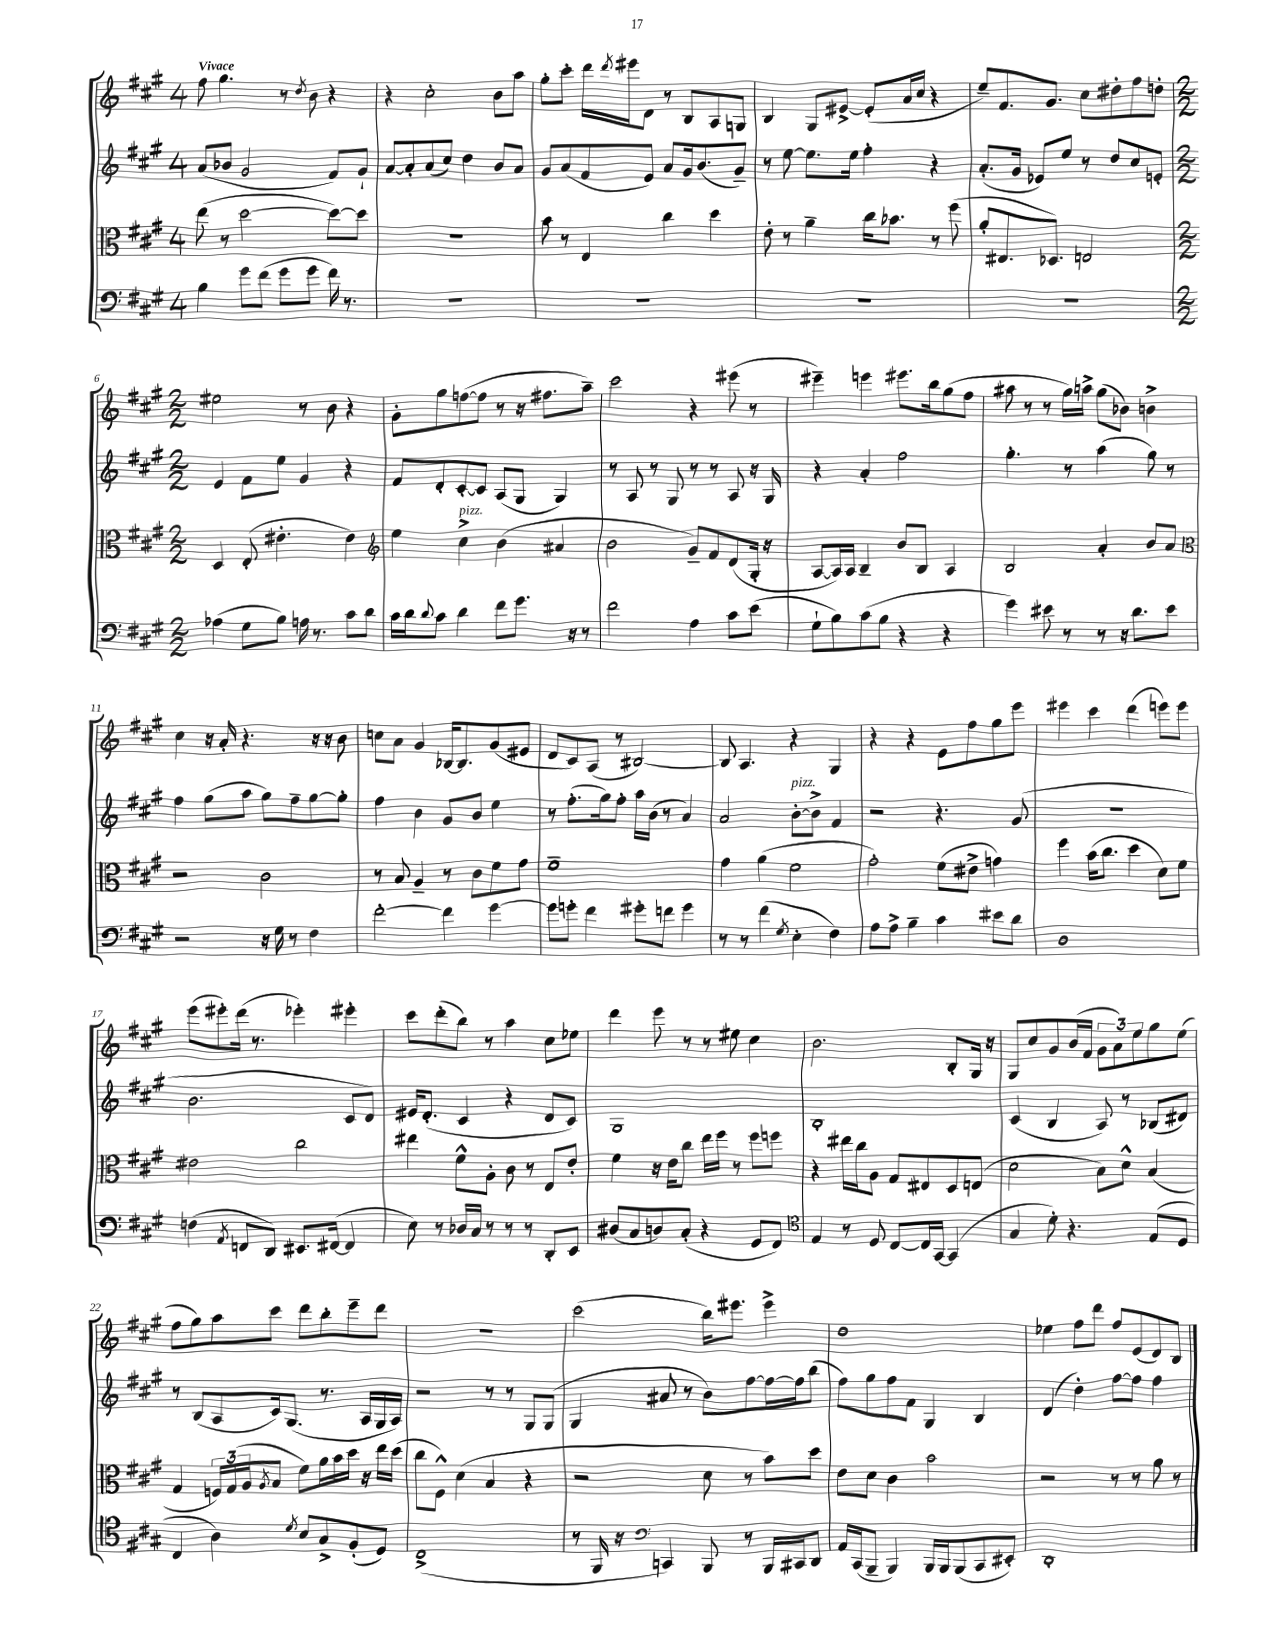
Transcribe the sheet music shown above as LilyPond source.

<<
\new StaffGroup <<
\new Staff = "s0" {
    \clef treble \key a \major \once \override Staff.TimeSignature.style = #'single-digit \time 4/4 \tempo "Vivace"
    fis''8 gis''4. r8 \acciaccatura { d''8 } b'8 r4 |
    r4 cis''2-. b'8 a''8 |
    gis''8-. cis'''8-. d'''16 \acciaccatura { d'''8 } eis'''16 d'8 r8 b8 a8 g8 |
    b4 gis8 eis'8~-> eis'8-.( a'16 cis''16 r4 |
    e''8--) fis'8. gis'8. cis''8 dis''8-. fis''8 d''8-. |
    \numericTimeSignature \time 2/2 eis''2 r8 b'8 r4 |
    gis'8-. gis''8 f''8~( f''8 r8 r16 fis''8. a''8--) |
    cis'''2 r4 eis'''8( r8 |
    eis'''4--) e'''4 eis'''8. b''16 gis''8( fis''8 |
    ais''8 r8 r8 gis''16) a''16-> gis''8( bes'8) b'4-> |
    cis''4 r16 a'16-. r4. r16 r16 b'8 |
    c''8 a'8 gis'4 bes16~ bes8. gis'8( eis'8 |
    d'8 cis'8) a8( r8 bis2~) |
    bis8 a4. r4 gis4 |
    r4 r4 e'8 fis''8 gis''8 e'''8 |
    eis'''4 cis'''4 d'''4( e'''8) e'''8 |
    e'''8( eis'''8-.) d'''16( r8. ees'''4-.) eis'''4-. |
    cis'''8 d'''8-.( b''8) r8 a''4 cis''8 ees''8 |
    d'''4 e'''8 r8 r8 eis''8 cis''4 |
    b'2. b8-. gis16 r16 |
    gis8 cis''8 gis'8 b'16( fis'16 \tuplet 3/2 { gis'8 a'8) e''8 } gis''8 e''8( |
    fis''8 gis''8) a''8 cis'''8 d'''8 b''8-. e'''8-- d'''8 |
    R1 |
    cis'''2( b''16) eis'''8. eis'''4-> |
    d''1 |
    ees''4 fis''8 d'''8 fis''8 e'8( d'8) b8 \bar "|." |
}
\new Staff = "s1" {
    \clef treble \key a \major \once \override Staff.TimeSignature.style = #'single-digit \time 4/4
    a'8( bes'8 gis'2 fis'8) gis'8-! |
    a'8~ a'8-. a'8( cis''8) d''4 b'8 a'8 |
    gis'8 a'8( fis'8 e'8) a'8 gis'16 b'8.( gis'8--) |
    r8 e''8~ e''8. e''16 fis''4-. r4 |
    a'8.-.( gis'16 ees'8) e''8 r8 d''8 cis''8 e'8-. |
    \numericTimeSignature \time 2/2 e'4 fis'8 e''8 gis'4 r4 |
    fis'8 d'8-. cis'8~-. cis'8 a8( gis8 gis4) |
    r8 a8 r8 gis8 r8 r8 a8 r16 gis16 |
    r4 a'4-. fis''2 |
    gis''4.-. r8 a''4( gis''8) r8 |
    fis''4 gis''8( a''8 gis''8) fis''8-- gis''8~ gis''8-. |
    fis''4 b'4 gis'8 b'8 e''4 |
    r8 fis''8.-.( gis''16) fis''8-. a''16 b'16( r8 a'4) |
    a'2 b'8~-.^\markup { \italic "pizz." } b'8-> fis'4 |
    r2 r4. gis'8( |
    r1 |
    b'2. cis'8 d'8) |
    eis'16 d'8.-.( cis'4 r4 d'8 cis'8) |
    gis1 |
    b1-. |
    cis'4( b4 a8) r8 bes8( dis'8) |
    r8 b8( a8 cis'16) gis8.( r8. a16 gis16 a16) |
    r2 r8 r8 gis8 gis8( |
    gis4 ais'8 r8 b'8) fis''8~ fis''16~ fis''16 b''8( |
    fis''8) gis''8 fis''8 fis'8 gis4 b4 |
    d'4( d''4-.) fis''8~ fis''8 fis''4 \bar "|." |
}
\new Staff = "s2" {
    \clef alto \key a \major \once \override Staff.TimeSignature.style = #'single-digit \time 4/4
    e''8( r8 d''2~ d''8~) d''8 |
    R1 |
    b'8 r8 e4 cis''4 d''4 |
    e'8-. r8 a'4-- cis''16 bes'8. r8 fis''8( |
    a'8-. eis8. des8.) e2 |
    \numericTimeSignature \time 2/2 d4 e8-.( eis'4.-. eis'4) |
    \clef treble e''4 cis''4->^\markup { \italic "pizz." } b'4( ais'4 |
    b'2 gis'8--) fis'8 d'8( gis16-. r16 |
    a8~ a16) a16 b4-- b'8 b8 a4 |
    b2 a'4-. b'8 a'8 |
    \clef alto r2 cis'2 |
    r8 b8 a4-- r8 cis'8 fis'8 gis'8 |
    fis'1-- |
    gis'4 a'4( fis'2 |
    gis'2-.) fis'8( eis'8-> g'4) |
    fis''4 b'16( cis''8. d''4 d'8) fis'8 |
    eis'2 cis''2 |
    eis''4 fis'8-^ a8-. cis'8 r8 e8 e'8-. |
    fis'4 r16 e'16 cis''8 e''16 fis''16 r8 fis''8 f''8 |
    r4 eis''16 cis''16 a8 gis8 eis8 d8 e8( |
    d'2 b8) d'8-^ b4( |
    gis4 \tuplet 3/2 { f16) gis16( a16 } \acciaccatura { a8 } b8 fis'8) a'16 b'16 d''16 r16 e''16 d''16( |
    cis''8 fis8-^) d'4( b4 r4 |
    r2 d'8 r8 b'8) d''8 |
    e'8 d'8 cis'4 b'2 |
    r2 r8 r8 a'8 r8 \bar "|." |
}
\new Staff = "s3" {
    \clef bass \key a \major \once \override Staff.TimeSignature.style = #'single-digit \time 4/4
    b4 gis'8 fis'8( gis'8 gis'8 fis'16) r8. |
    R1 |
    R1 |
    R1 |
    R1 |
    \numericTimeSignature \time 2/2 aes4( gis8 b8) a16 r8. cis'8 d'8 |
    cis'16 d'16 \appoggiatura { d'8 } cis'8 d'4 fis'8 gis'8. r16 r8 |
    fis'2 a4 cis'8 e'8( |
    gis8-! b8) cis'8( b8 r4 r4 |
    gis'4) eis'8 r8 r8 r16 d'8. eis'8 |
    r2 r16 gis16 r8 fis4 |
    fis'2~-. fis'4 gis'4~ |
    gis'8 g'8-. fis'4 gis'8-. f'8 gis'4 |
    r8 r8 fis'4( \acciaccatura { gis8 } e4-. fis4) |
    a8 a8-> b4-- cis'4 eis'8 d'8 |
    d1 |
    f4( \acciaccatura { a,8 } f,8 d,8) eis,8. fis,16~( fis,4 |
    e8) r8 des16 cis16 r8 r8 r8 d,8-. e,8 |
    dis8( cis8 d8) cis8-.( r4 gis,8 fis,8) |
    \clef tenor e4 r8 d8 cis8~ cis16 gis,16~ gis,4( |
    gis4 d'8-.) r4. e8( d8 |
    cis4 a4) \acciaccatura { d'8 } b8 gis8-> fis8-.( d8) |
    cis1->( |
    r8 fis,16 r16 \clef bass c,4) b,,8 r8 b,,16 cis,16 d,8 |
    a,16 cis,16( b,,8-- b,,4) b,,16 b,,16 b,,8( cis,8 eis,8-.) |
    d,1-. \bar "|." |
}
>>
>>
